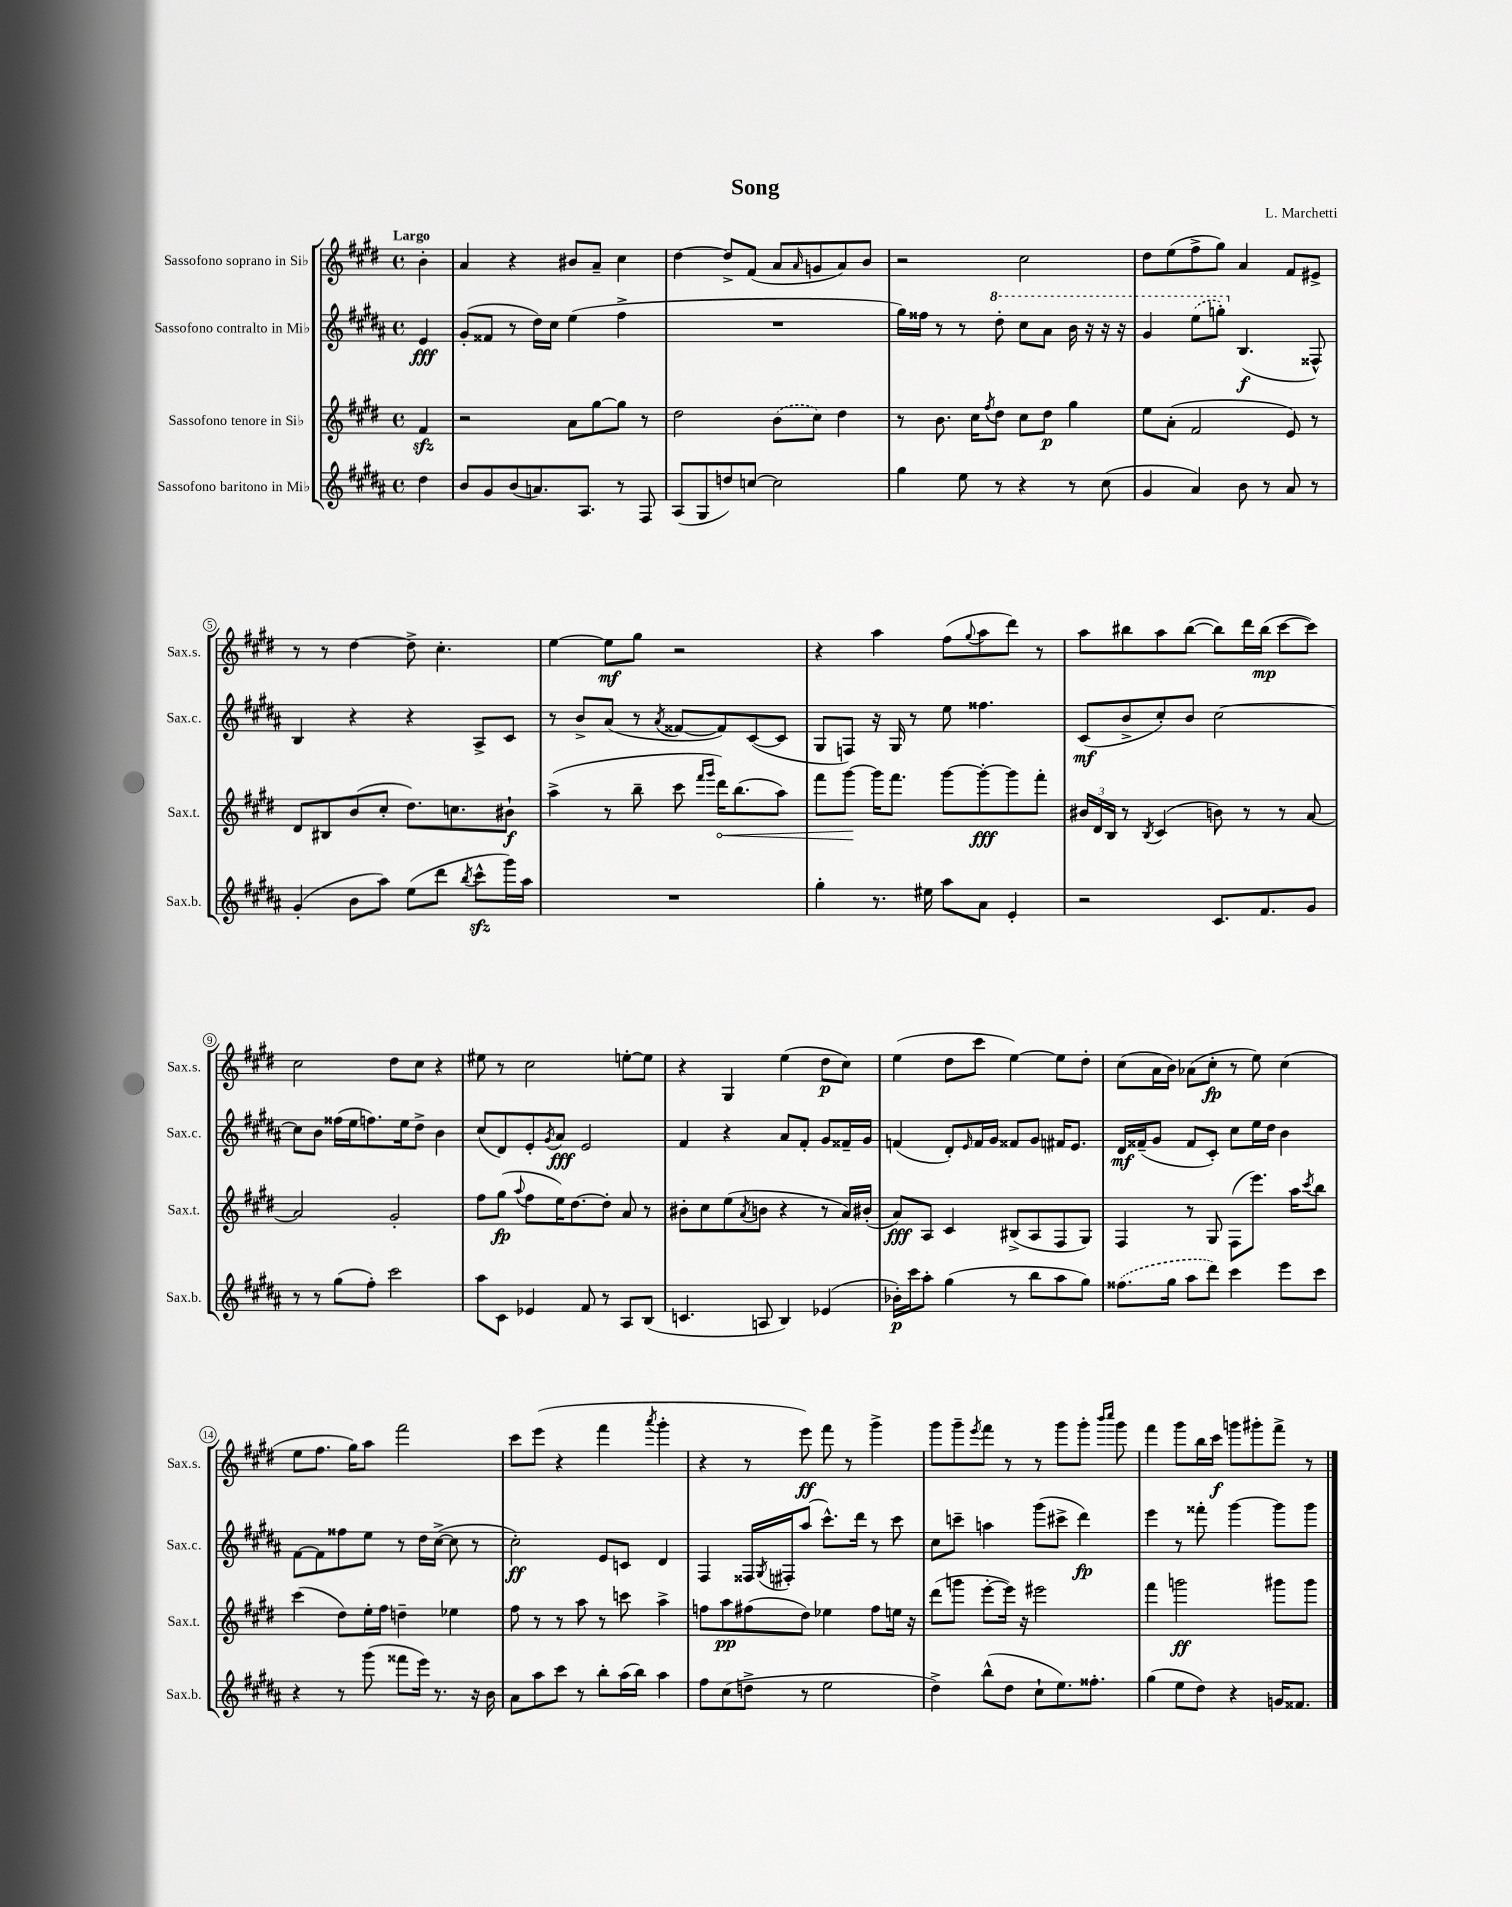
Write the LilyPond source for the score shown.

\header { title = "Song" composer = "L. Marchetti" }
<<
\new StaffGroup <<
\new Staff = "s0" \with { instrumentName = "Sassofono soprano in Sib" shortInstrumentName = "Sax.s." } {
    \clef treble \key e \major \defaultTimeSignature \time 4/4 \partial 4 \tempo "Largo"
    b'4-. |
    a'4 r4 bis'8 a'8-- cis''4 |
    dis''4~ dis''8-> fis'8( a'8 \grace { a'16 } g'8 a'8) b'8 |
    r2 cis''2 |
    dis''8 e''8( fis''8-> gis''8) a'4 fis'8 eis'8-> |
    r8 r8 dis''4~ dis''8-> cis''4.-. |
    e''4~ e''8\mf gis''8 r2 |
    r4 a''4 fis''8( \appoggiatura { gis''8 } a''8 dis'''8) r8 |
    a''8 bis''8 a''8 bis''8~( bis''8) dis'''16 bis''16\mp( cis'''8~ cis'''8) |
    cis''2 dis''8 cis''8 r4 |
    eis''8 r8 cis''2 e''8~-. e''8 |
    r4 gis4 e''4( dis''8\p cis''8) |
    e''4( dis''8 cis'''8 e''4~) e''8 dis''8-. |
    cis''8( a'16 b'16) aes'8( cis''8-.\fp r8 e''8) cis''4( |
    e''8 fis''8. gis''16) a''8 fis'''2 |
    cis'''8 e'''8( r4 fis'''4 \acciaccatura { a'''8 } gis'''4-. |
    r4 r8 e'''8\ff) fis'''8 r8 gis'''4-> |
    gis'''8 gis'''8-- \acciaccatura { e'''8 } fis'''8 r8 r8 gis'''8 gis'''8-. \grace { b'''16 cis''''16 } gis'''8 |
    fis'''4 gis'''8 b''16 cis'''16\f g'''8 gis'''8-. fis'''8-> r8 \bar "|." |
}
\new Staff = "s1" \with { instrumentName = "Sassofono contralto in Mib" shortInstrumentName = "Sax.c." } {
    \clef treble \key b \major \defaultTimeSignature \time 4/4 \partial 4
    e'4\fff |
    gis'8-.( fisis'8 r8 dis''16) cis''16 e''4( fis''4-> |
    R1 |
    gis''16) fisis''16 r8 r8 \ottava #1 dis'''8-. cis'''8 ais''8 b''16 r16 r16 r16 |
    gis''4 \once \slurDashed e'''8( g'''8-.) \ottava #0 b4.\f( fisis8-^) |
    b4 r4 r4 ais8-> cis'8 |
    r8 b'8-> ais'8( r8 \acciaccatura { ais'8 } fisis'8~ fisis'8) cis'8~( cis'8 |
    gis8 f8) r16 gis16 r8 e''8 fisis''4. |
    cis'8\mf( b'8-> cis''8-.) b'8 cis''2~ |
    cis''8 b'8 fisis''16( e''16 f''8.) e''16 dis''8-> b'4 |
    cis''8( dis'8) e'8-. \acciaccatura { gis'8 } ais'8\fff e'2 |
    fis'4 r4 ais'8 fis'8-. gis'8 fisis'16-- gis'16 |
    f'4( dis'8-.) \grace { e'16 } f'16 gis'16 fisis'8 gis'8 fis'16 e'8. |
    dis'16\mf fisis'16--( gis'8 fisis'8 cis'8-.) cis''8 e''16 dis''16 b'4 |
    fis'8~ fis'8 fisis''8 e''8 r8 dis''16 cis''16~->( cis''8 r8 |
    cis''2-.\ff) e'8 c'8 dis'4 |
    fis4 fisis16 \acciaccatura { gis8 } fis16-. ais''8( cis'''8.-^) dis'''16 r8 cis'''8 |
    cis''8 c'''8-- a''4 gis'''8( cis'''8-> dis'''4\fp) |
    e'''4 r8 fisis'''8-. gis'''4~ gis'''8 gis'''8 \bar "|." |
}
\new Staff = "s2" \with { instrumentName = "Sassofono tenore in Sib" shortInstrumentName = "Sax.t." } {
    \clef treble \key e \major \defaultTimeSignature \time 4/4 \partial 4
    fis'4\sfz |
    r2 a'8 gis''8~ gis''8 r8 |
    dis''2 \once \slurDashed b'8( cis''8) dis''4 |
    r8 b'8. cis''16 \acciaccatura { fis''8 } dis''8 cis''8 dis''8\p gis''4 |
    e''8 a'8-.( fis'2 e'8) r8 |
    dis'8 bis8 b'8( cis''8-. dis''8.) c''8. bis'8-!\f |
    a''4->( r8 b''8-- cis'''8 \grace { fis'''16 gis'''16 } \once \override Hairpin.circled-tip = ##t dis'''16\<) b''8.( a''8) |
    fis'''8 gis'''8~\! gis'''16 fis'''8. gis'''8~ gis'''8~-.\fff gis'''8 fis'''8-. |
    \tuplet 3/2 { bis'16 dis'16 b16 } r8 \acciaccatura { b8 } cis'4( b'8) r8 r8 a'8~ |
    a'2 gis'2-. |
    fis''8 gis''8\fp( \appoggiatura { a''8 } fis''8 e''16) dis''8.~ dis''8-. a'8 r8 |
    bis'8-. cis''8 e''8( \acciaccatura { a'8 } b'8 r4 r8 a'16) bis'16-.( |
    a'8\fff) a8 cis'4 bis8->( a8 fis8 gis8) |
    fis4 r8 gis8 fis8( e'''8.) a''16 \acciaccatura { cis'''8 } b''8 |
    cis'''4( dis''8) e''16-. fis''16 d''4-- ees''4 |
    fis''8 r8 r8 a''8 r8 c'''8 a''4-> |
    f''8 a''8\pp fis''8( dis''8) ees''4 fis''8 e''16 r16 |
    dis'''8( g'''8 e'''8~-. e'''16) r16 eis'''2 |
    fis'''4 g'''2\ff gis'''8 gis'''8 \bar "|." |
}
\new Staff = "s3" \with { instrumentName = "Sassofono baritono in Mib" shortInstrumentName = "Sax.b." } {
    \clef treble \key b \major \defaultTimeSignature \time 4/4 \partial 4
    dis''4 |
    b'8 gis'8 b'8( a'8.) ais8. r8 fis8 |
    ais8( gis8 d''8) c''8~ c''2 |
    gis''4 e''8 r8 r4 r8 cis''8( |
    gis'4 ais'4) b'8 r8 ais'8 r8 |
    gis'4-.( b'8 ais''8) e''8( dis'''8 \acciaccatura { b''8 } cis'''8-^\sfz gis'''16) ais''16 |
    R1 |
    gis''4-. r8. eis''16 ais''8 ais'8 e'4-. |
    r2 cis'8. fis'8. gis'8 |
    r8 r8 gis''8( fis''8-.) cis'''2 |
    ais''8 cis'8 ees'4 fis'8 r8 ais8 b8( |
    c'4. a8 b4) ees'4( |
    bes'16-.\p) cis'''16 ais''8-. gis''4( r8 b''8 ais''8 gis''8) |
    \once \slurDashed fisis''8.( gis''16 ais''8 dis'''8) cis'''4 e'''8 cis'''8 |
    r4 r8 gis'''8( fisis'''8 e'''16) r8. r16 b'16 |
    ais'8 ais''8 cis'''8 r8 b''8-. ais''16( b''16) ais''4 |
    fis''8 cis''8( d''8-> r8 e''2 |
    dis''4->) b''8-^( dis''8 cis''8-! e''8.) fisis''8.-. |
    gis''4( e''8 dis''8) r4 g'16 fisis'8. \bar "|." |
}
>>
>>
\layout { \context { \Score \override BarNumber.stencil = #(make-stencil-circler 0.1 0.3 ly:text-interface::print) } }
